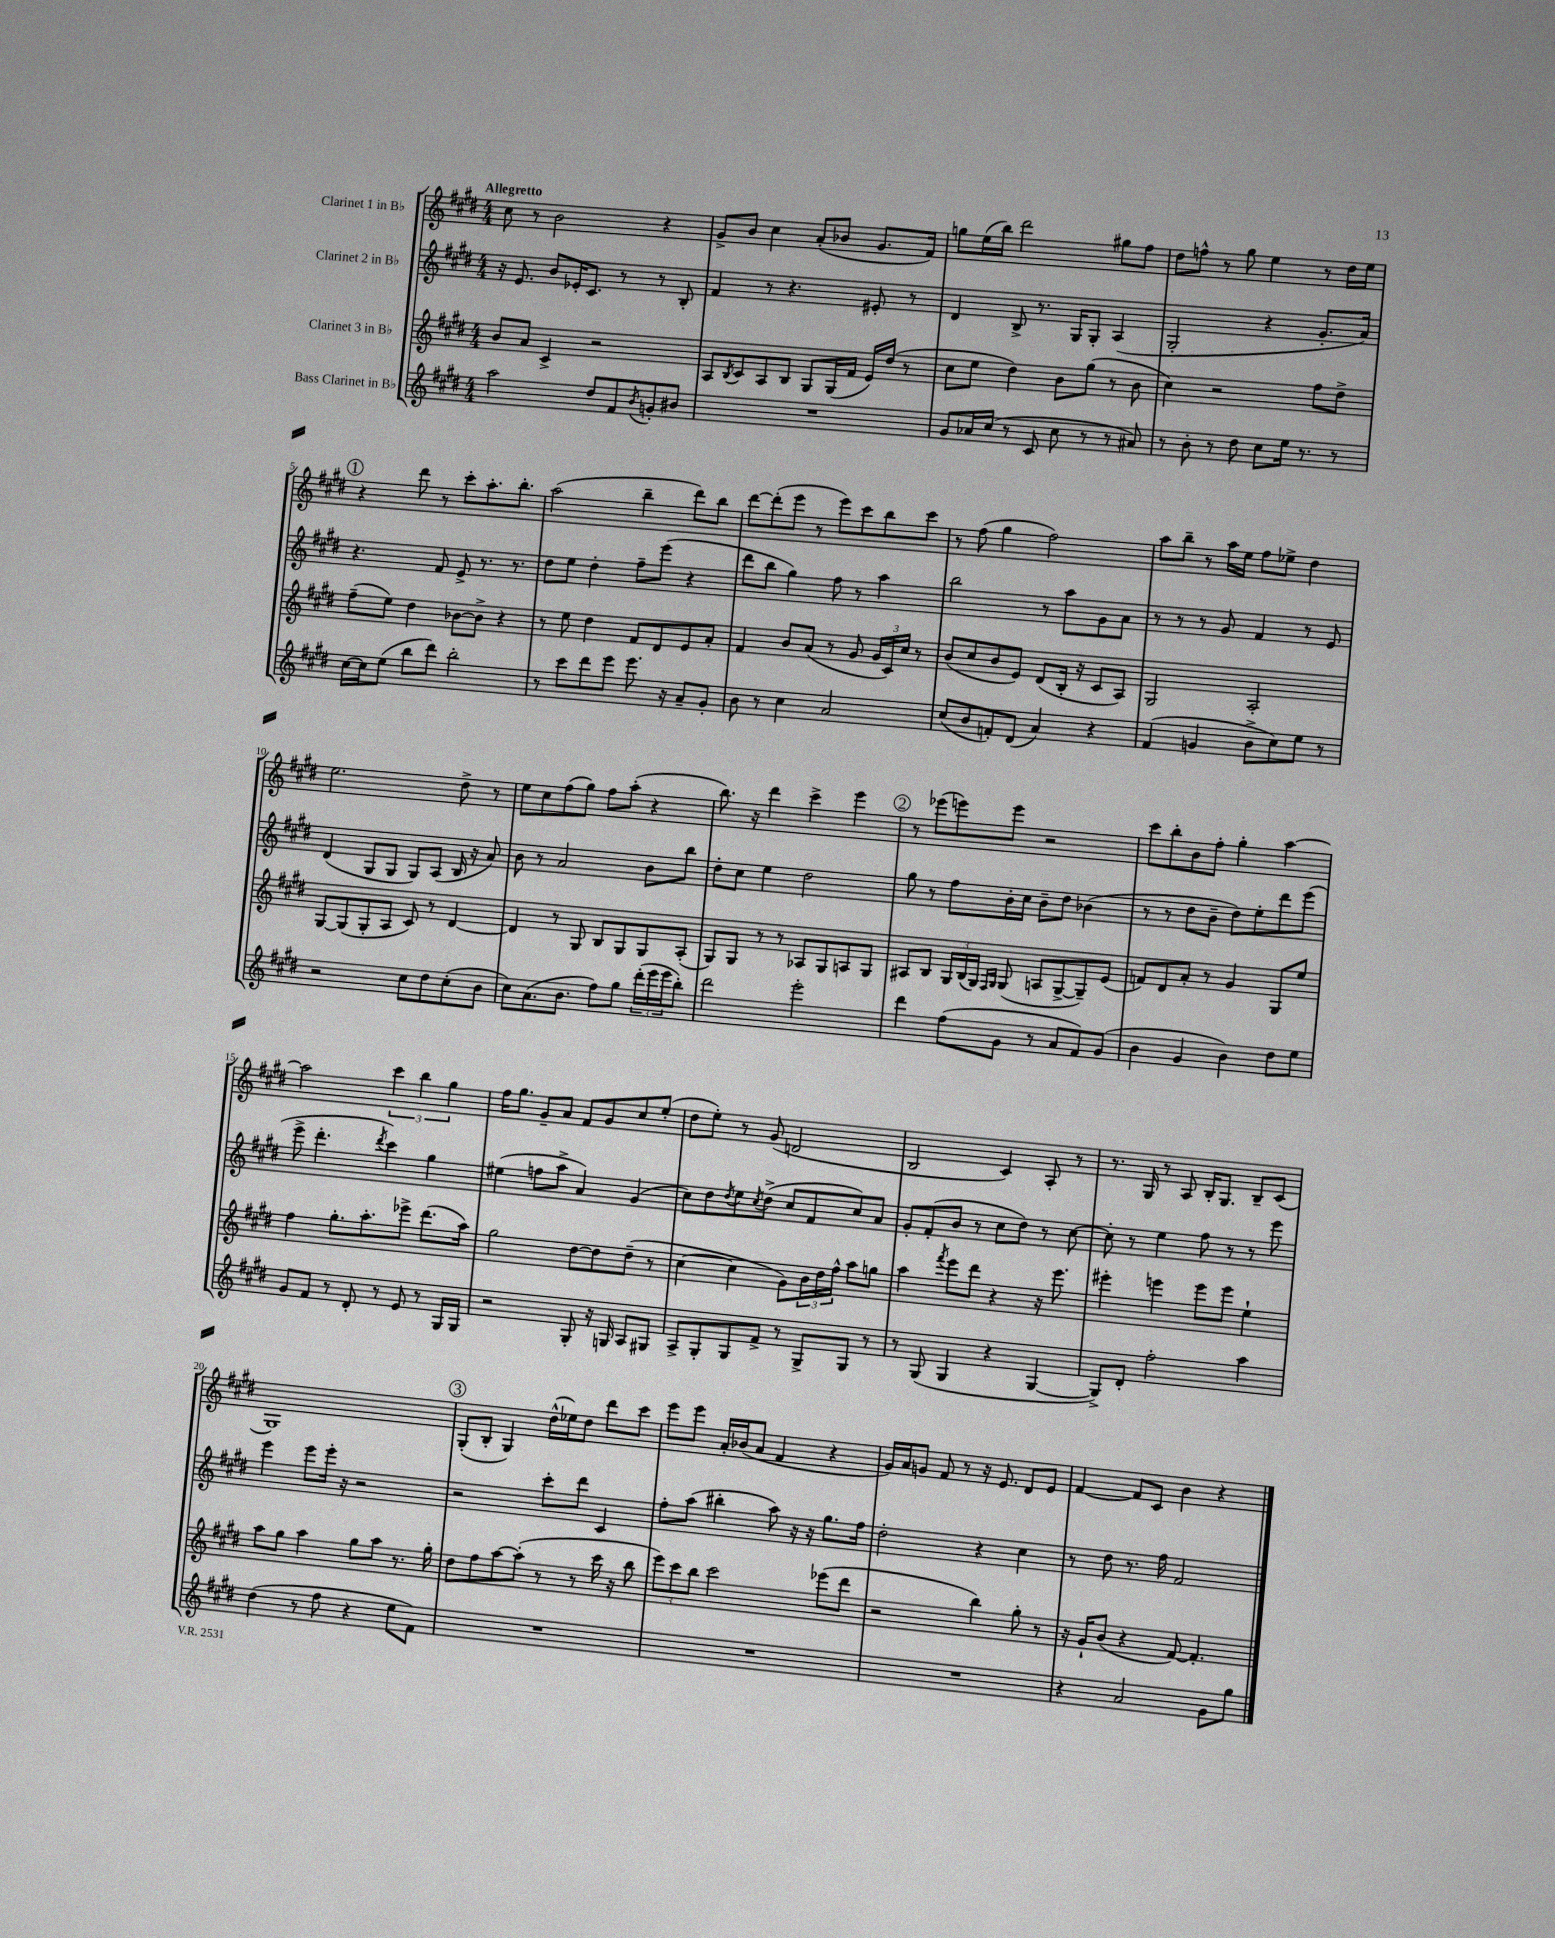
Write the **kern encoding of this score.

**kern	**kern	**kern	**kern
*part4	*part3	*part2	*part1
*staff4	*staff3	*staff2	*staff1
*I"Bass Clarinet in B♭	*I"Clarinet 3 in B♭	*I"Clarinet 2 in B♭	*I"Clarinet 1 in B♭
*clefG2	*clefG2	*clefG2	*clefG2
*k[f#c#g#d#]	*k[f#c#g#d#]	*k[f#c#g#d#]	*k[f#c#g#d#]
*M4/4	*M4/4	*M4/4	*M4/4
=1	=1	=1	=1
!	!	!	!LO:TX:a:B:t=Allegretto
2aa\	8b/L	16r	8cc#\
.	.	8.e/	.
.	8a/J	.	8r
.	4c#^/	8b/L	2b\
.	.	16e-X'/K	.
.	.	8.c#/J	.
8dd#/L	2r	.	.
8f#/	.	8r	.
8qb/	.	.	.
8gn'/	.	8r	4r
8b#X/J	.	8B'/	.
=2	=2	=2	=2
1r	8A/L	4f#/	8g#^/L
.	8qB/	.	.
.	8c#/	.	8b/J
.	8A/	8r	4cc#\
.	8B/J	4.r	.
.	8G#/L	.	(8a'/L
.	(16G#/L	.	8b-X/J
.	16f#/JJ	.	.
.	16e/LL)	8e#X'/	8.g#/L
.	(16dd#/JJ	.	.
.	8r	8r	.
.	.	.	16f#/Jk)
=3	=3	=3	=3
8g#/L	8cc#\L	4d#/	8ggn\L
16a-X/L	8ee\J	.	(16ee\L
(16cc#/JJ	.	.	16bb\JJ)
8r	4dd#\)	8B^/	2ddd#\
8c#/	.	8.r	.
8cc#\	8b\L	.	.
.	.	16G#/KL	.
8r	(8gg#\J	8G#'/J	.
8r	8r	(4A/	8gg#X\L
8a#X/)	8b\	.	8ff#\J
=4	=4	=4	=4
8r	4cc#\)	2G#'/	8dd#\L
8b'\	.	.	8ffn^^\J
8r	2r	.	8r
8dd#\	.	.	8gg#\
8cc#\L	.	4r	4ee\
16ee\Jk	.	.	.
8.r	.	.	.
.	8ff#\L	8.g#'/L	8r
8r	8dd#^\J	.	16dd#\LL
.	.	16a/Jk)	16ee\JJ
!!LO:LB:g=z
!!LO:REH:place=s1:t=1
=5	=5	=5	=5
[16cc#\LL	(8ff#~\L	4.r	4r
16cc#\J]	.	.	.
(8ee\J	8ee\J)	.	.
8bb\L	4dd#\	.	8ddd#\
8ddd#\J)	.	8f#/	8r
2bb'\	[8b-X\L	8e^/	8ccc#'\L
.	8b-^\J]	8.r	8.aa'\
.	4r	.	.
.	.	8.r	8.bb'\J
=6	=6	=6	=6
8r	8r	8dd#\L	(2aa\
8ccc#\L	8ee\	8ee\J	.
8ddd#\	4dd#\	4dd#'\	.
8eee\J	.	.	.
8.eee\	8f#/L	8ff#~\L	4bb~\
.	8d#/	(8eee\J	.
16r	.	.	.
8a~/L	8e/	4r	8ddd#\L)
8g#'/J	8a'/J	.	8bb\J
=7	=7	=7	=7
8b\	4f#/	8ddd#\L	[8ddd#\L
8r	.	8bb\J	(8ddd#'\]
4cc#\	8b/L	4gg#\)	8eee\J
.	(8a/J	.	8r
2a/	8r	8ff#\	8eee\L)
.	8g#/	8r	8ccc#\
.	24g#/LL	4aa\	8bb\
.	24c#/)	.	.
.	24cc#/JJ	.	.
.	8r	.	8ccc#\J
=8	=8	=8	=8
(8cc#/L	(8b/L	2bb\	8r
8b/	8cc#/	.	(8ff#\
8fn'/)	8b/	.	4gg#\
(8d#/J	8e/J)	.	.
4a/)	(8d#/L	8r	2ff#\)
.	16B'/Jk	8aa\L	.
.	16r	.	.
4r	8c#/L	8g#\	.
.	8A/J)	8a\J	.
=9	=9	=9	=9
(4f#/	2G#/	8r	8aa\L
.	.	8r	8bb~\J
4gn/	.	8r	8r
.	.	8g#/	16aa\LL
.	.	.	16ee\JJ
8b^\L	2A'/	4f#/	8ff#\L
8cc#\)	.	.	8ee-X^\J
8ee\J	.	8r	4dd#\
8r	.	8e/	.
!!LO:LB:g=z
=10	=10	=10	=10
2r	[8G#/L	(4d#/	2.ee\
.	(8G#/]	.	.
.	8G#'/	8G#/L	.
.	8A/J	8G#/J	.
8cc#\L	8c#/)	8G#/L)	.
8dd#\	8r	(8A/J	.
(8cc#'\	[4d#/	16B/	8dd#^\
.	.	16r	.
8b\J	.	8a/)	8r
=11	=11	=11	=11
8cc#\L)	4d#/]	8b\	8ee\L
(8.a\	.	8r	8cc#\
.	8r	2a/	(8ff#\
8.b\J	.	.	.
.	8G#/	.	8gg#\J)
8ff#\L)	8B/L	.	8ff#\L
8gg#\J	8G#/	.	(8aa'\J
(24ddd#'\LL	8G#/	8b\L	4r
24eee\	.	.	.
24eee\J	.	.	.
8bb'\J)	(8A'/J	8bb\J	.
=12	=12	=12	=12
2ddd#\	8G#/L)	8dd#'\L	8.bb\)
.	8G#/J	8cc#\J	.
.	.	.	16r
.	8r	4ee\	4ddd#\
.	8r	.	.
2eee'\	8A-X/L	2dd#\	4ccc#^\
.	8G#/	.	.
.	8An/	.	4eee\
.	8G#/J	.	.
!!LO:REH:place=s1:t=2
=13	=13	=13	=13
4ddd#\	8A#X/L	8gg#\	8r
.	8B/J	8r	(8eee-X\L
(8ff#\L	24G#/LL	8ff#\L	8eeen\)
.	(24B/	.	.
.	24G#/JJ)	.	.
.	16qqF#/LL	.	.
.	16qqG#/JJ	.	.
8g#\J	(8G#/	16b'\L	8eee\J
.	.	16cc#\JJ	.
8r	8An/L	8b~\L	2r
8a/L	[8G#^/	8dd#\J	.
8f#/)	8G#~/])	(4b-X\	.
(8g#/J	(8e/J	.	.
=14	=14	=14	=14
4b\	8fn/L)	8r	8ccc#\L
.	8d#/	8r	8bb'\
4g#/	8a'/J	8dd#\L	8b\
.	8r	8b~\J	8ff#'\J
4b\)	4g#/	8dd#\L)	4gg#'\
.	.	8ee'\	.
8dd#\L	8G#/L	8ddd#\	[4aa\
8ee\J	8ee/J	(8eee\J	.
!!LO:LB:g=z
=15	=15	=15	=15
8g#/L	4ff#\	8eee^\	2aa\]
8f#/J	.	4.ddd#'\	.
8r	8.gg#'\L	.	.
8d#'/	.	.	.
.	8.aa'\	.	.
.	.	8qddd#/	.
8r	.	4ccc#\)	6ccc#\
8e/	8eee-X^\J	.	.
.	.	.	6bb\
8r	(8.ddd#\L	4gg#\	.
.	.	.	6gg#\
16G#/LL	.	.	.
16G#/JJ	16aa\Jk)	.	.
=16	=16	=16	=16
2r	2gg#\	(4ee#X\	16ff#\KL
.	.	.	8.gg#\J
.	.	8ffn\L	8g#~/L
.	.	8aa^\J	8a/J
8G#'/	[8dd#\L	4a/)	8f#/L
16r	8dd#\]	.	8g#/
16Gn/	.	.	.
8A/L	(8dd#~\J	(4g#/	8cc#/
8G#X/J	8r	.	(8ee'/J
=17	=17	=17	=17
8A^/L	[4cc#\	8cc#\L)	8dd#\L
8G#'/	.	8dd#\	8ee'\J)
.	.	8qdd#/	.
8G#/	4cc#\]	8ee\	8r
.	.	8qcc#/	.
8f#^/J	.	(8dd#^\J	(8g#/
8r	8g#\L)	8cc#/L	2dn/
8G#^/L	24b\L	8f#/	.
.	24dd#\	.	.
.	24ff#^^\JJ	.	.
8G#/J	8aa\L	8cc#/)	.
8r	8ggn\J	8a/J	.
=18	=18	=18	=18
8r	4aa\	8g#'/L	2B/
(8G#/	.	(8f#'/	.
.	8qfff#/	.	.
4G#/	8eee\L	8b/J	.
.	8ddd#\J	8r	.
4r	4r	8cc#\L	4c#/)
.	.	8dd#\J)	.
[4G#/	16r	8r	8A'/
.	8.eee\	.	.
.	.	[8cc#\	8r
=19	=19	=19	=19
8G#^/L])	4eee#X'\	8cc#'\]	8.r
8d#'/J	.	8r	.
.	.	.	16G#/
2ff#'\	4eeen\	4ee\	8r
.	.	.	8A/
.	8eee\L	8ff#\	16B'/KL
.	.	.	8.G#/J
.	8eee\J	8r	.
4aa\	4ee`\	8r	8B~/L
.	.	8eee\	(8c#/J
!!LO:LB:g=z
=20	=20	=20	=20
(4dd#\	8aa\L	4eee\	1G#)
.	8gg#\J	.	.
8r	4aa\	8eee\L	.
8ff#\	.	16eee'\Jk	.
.	.	16r	.
4r	8gg#\L	2r	.
.	8aa\J	.	.
8ee\L	8.r	.	.
8f#\J)	.	.	.
.	16gg#'\	.	.
!!LO:REH:place=s1:t=3
=21	=21	=21	=21
1r	8dd#\L	2r	(8G#'/L
.	8ff#\	.	8B'/J
.	[8aa\	.	4G#/)
.	(8aa'\J]	.	.
.	8r	8ccc#'\L	(16dd#^^\LL
.	.	.	16ee-X\J)
.	8r	8ddd#\J	8dd#\J
.	16ccc#\	4c#/	8ddd#\L
.	16r	.	.
.	8bb\	.	8ccc#\J
=22	=22	=22	=22
1r	12eee\L)	8ff#'\L	8eee\L
.	12ccc#\	.	.
.	.	(8aa\J	8eee\J
.	12bb\J	.	.
.	2ccc#\	4bb#X'\	16a'/LL
.	.	.	(16b-X/J
.	.	.	8a/J
.	.	8aa\)	4f#/
.	.	16r	.
.	.	16r	.
.	(8eee-X\L	8.gg#\L	4r
.	8ddd#\J	.	.
.	.	16ff#\Jk	.
=23	=23	=23	=23
1r	2r	2dd#'\	16g#/LL)
.	.	.	16a/J
.	.	.	8gn/J
.	.	.	8f#/
.	.	.	8r
.	4bb\)	4r	16r
.	.	.	8.e/
.	8gg#'\	4cc#\	8d#/L
.	8r	.	8e/J
=24	=24	=24	=24
4r	16r	8r	[4f#/
.	16g#`/KL	.	.
.	(8b/J	8dd#\	.
2a/	4r	8.r	8f#/L]
.	.	.	8c#/J
.	.	16ff#\	.
.	[8f#/)	2f#/	4b\
.	4.f#'/]	.	.
8g#\L	.	.	4r
8gg#\J	.	.	.
==	==	==	==
*-	*-	*-	*-
